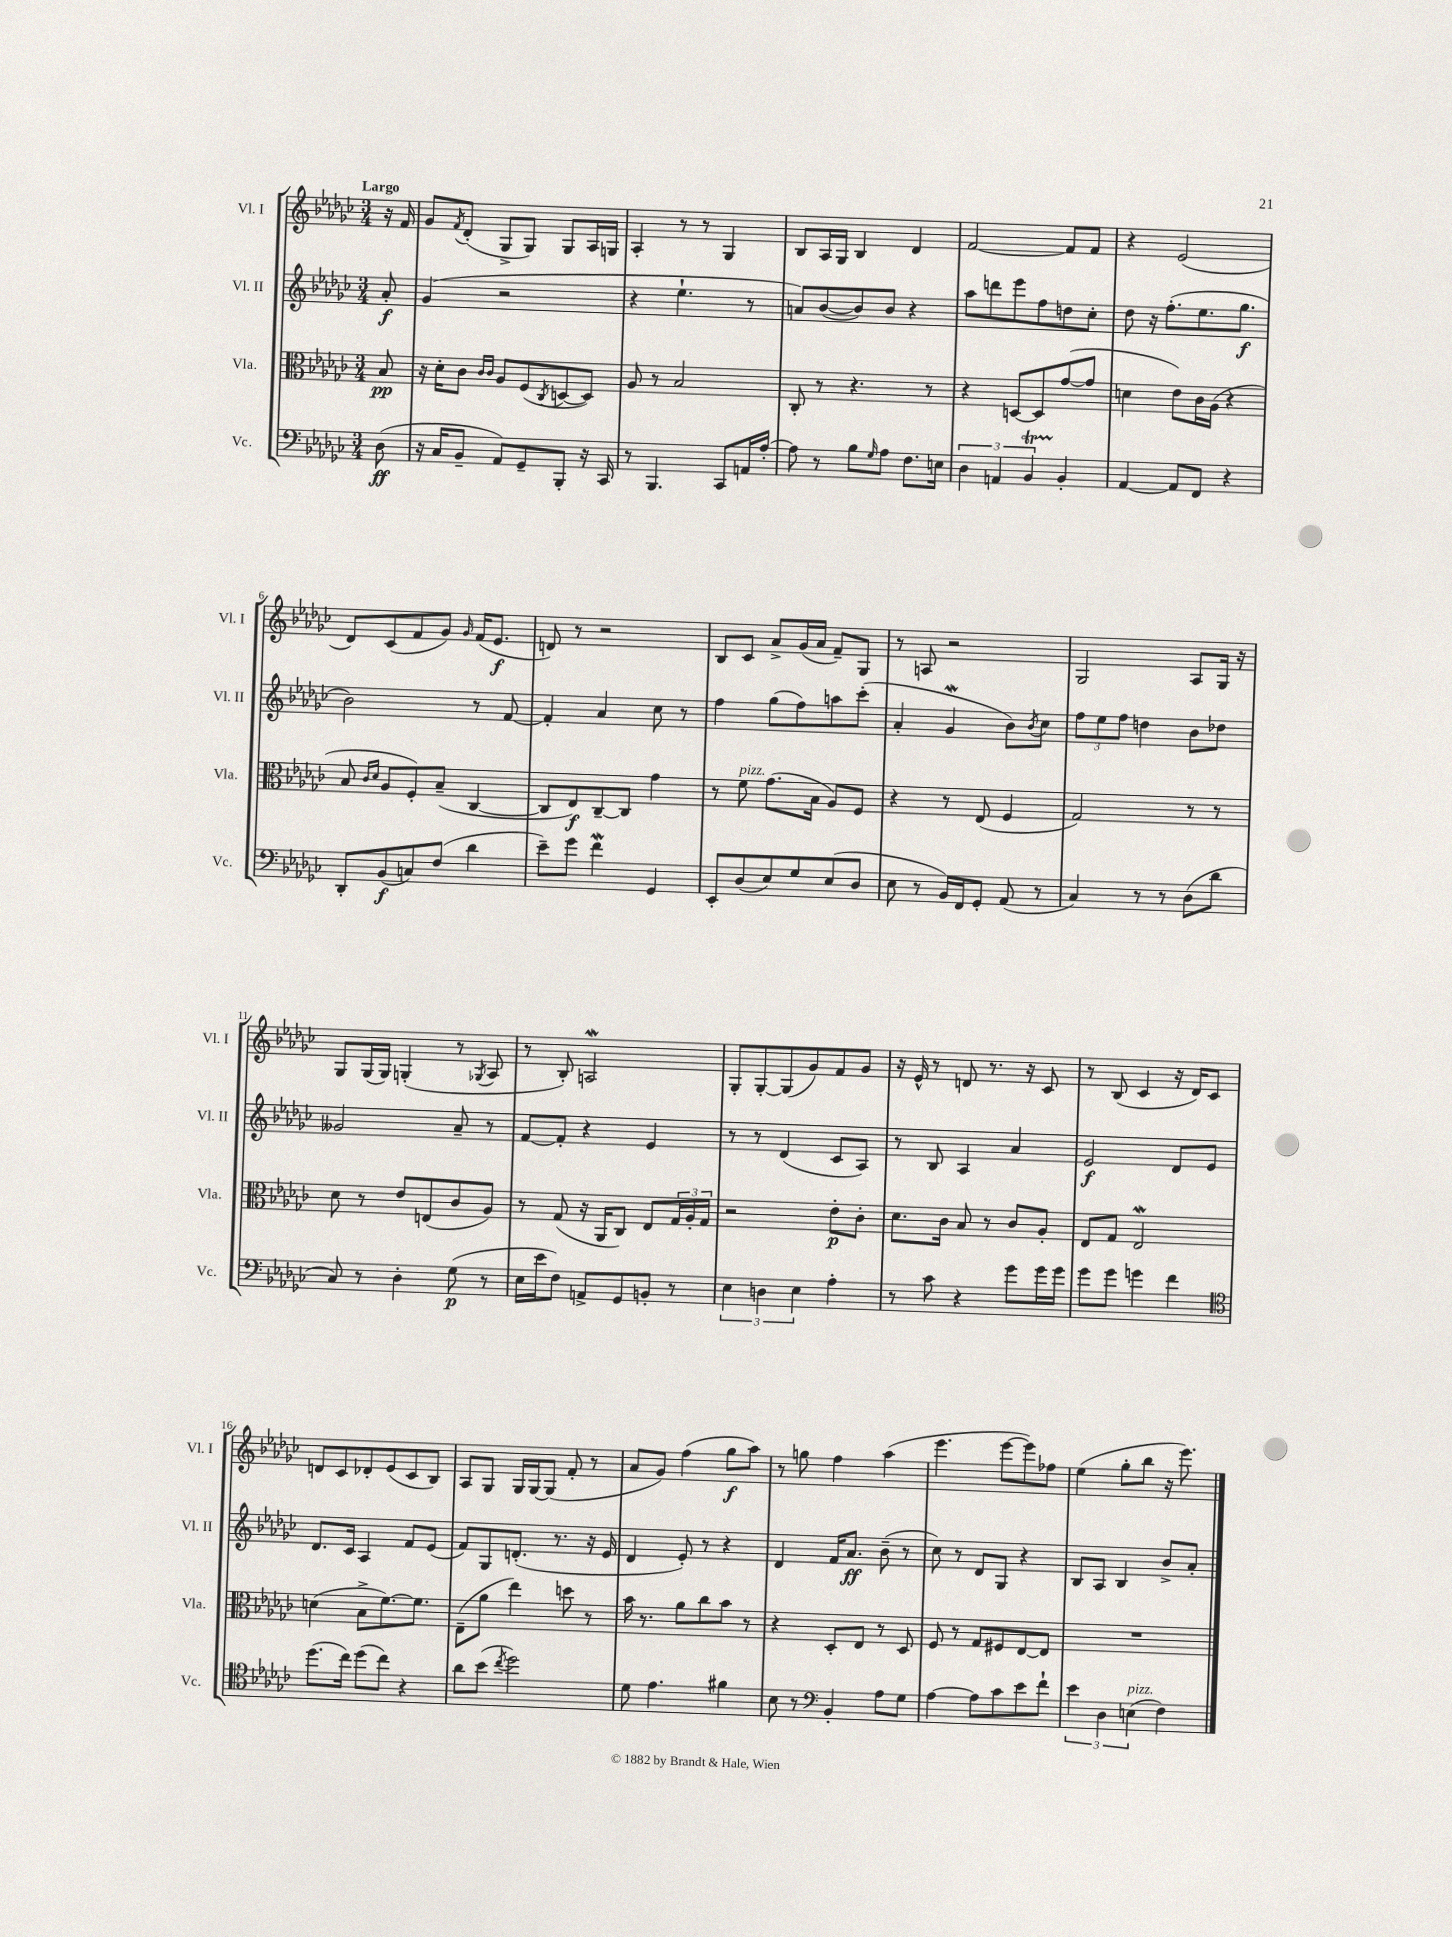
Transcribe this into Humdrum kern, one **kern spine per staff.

**kern	**dynam	**kern	**dynam	**kern	**dynam	**kern	**dynam
*part4	*part4	*part3	*part3	*part2	*part2	*part1	*part1
*staff4	*staff4	*staff3	*staff3	*staff2	*staff2	*staff1	*staff1
*I"Vc.	*	*I"Vla.	*	*I"Vl. II	*	*I"Vl. I	*
*I'Vc.	*	*I'Vla.	*	*I'Vl. II	*	*I'Vl. I	*
*clefF4	*	*clefC3	*	*clefG2	*	*clefG2	*
*k[b-e-a-d-g-c-]	*	*k[b-e-a-d-g-c-]	*	*k[b-e-a-d-g-c-]	*	*k[b-e-a-d-g-c-]	*
*M3/4	*	*M3/4	*	*M3/4	*	*M3/4	*
=	=	=	=	=	=	=	=
!	!	!	!	!	!	!LO:TX:a:B:t=Largo	!
(8D-\	ff	8B-/	pp	8a-'/	f	16r	.
.	.	.	.	.	.	16f/	.
=1	=1	=1	=1	=1	=1	=1	=1
16r	.	16r	.	(4g-/	.	8g-/L	.
16C-/KL	.	16d-'\KL	.	.	.	.	.
.	.	.	.	.	.	8qf/	.
8BB-~/J	.	8c-\J	.	.	.	(8d-'/J	.
.	.	16qqc-/LL	.	.	.	.	.
.	.	16qqc-/JJ	.	.	.	.	.
8AA-/L)	.	8A-/L	.	2r	.	8G-^/L	.
8GG-~/	.	(8F/	.	.	.	8G-/J)	.
.	.	8qC-/	.	.	.	.	.
8BBB-'/J	.	[8Dn/	.	.	.	8G-/L	.
16r	.	8D/J])	.	.	.	16A-/L	.
16CC-/	.	.	.	.	.	16Gn/JJ	.
=2	=2	=2	=2	=2	=2	=2	=2
8r	.	8A-/	.	4r	.	4A-'/	.
4.BBB-/	.	8r	.	.	.	.	.
.	.	2B-/	.	4.ee-`\	.	8r	.
.	.	.	.	.	.	8r	.
8CC-/L	.	.	.	.	.	4G-/	.
16AAn/L	.	.	.	8r	.	.	.
[16A-'/JJ	.	.	.	.	.	.	.
=3	=3	=3	=3	=3	=3	=3	=3
8A-\]	.	8C-'/	.	8an/L)	.	8B-/L	.
8r	.	8r	.	([8b-/	.	16A-/L	.
.	.	.	.	.	.	16G-/JJ	.
8B-\L	.	4.r	.	8b-/])	.	4B-/	.
16qqG-/	.	.	.	.	.	.	.
8A-\J	.	.	.	8b-/J	.	.	.
8.F\L	.	.	.	4r	.	4d-/	.
.	.	8r	.	.	.	.	.
16En\Jk	.	.	.	.	.	.	.
=4	=4	=4	=4	=4	=4	=4	=4
6D-\	.	4r	.	8aa-\L	.	[2f/	.
.	.	.	.	8dddn\	.	.	.
6AAn/	.	.	.	.	.	.	.
.	.	[8Dn/L	.	8eee-\	.	.	.
6BB-t/	.	.	.	.	.	.	.
.	.	8D/]	.	8ff\	.	.	.
4BB-'/	.	([8g-/	.	8ddn\	.	8f/L]	.
.	.	8g-/J]	.	8cc-'\J	.	8f/J	.
=5	=5	=5	=5	=5	=5	=5	=5
[4AA-/	.	4dn\	.	8dd-\	.	4r	.
.	.	.	.	16r	.	.	.
.	.	.	.	(8.ff'\L	.	.	.
8AA-/L]	.	8e-\L)	.	.	.	(2e-/	.
8FF/J	.	16c-\L	.	8.ee-\	.	.	.
.	.	(16A-\JJ	.	.	.	.	.
4r	.	4r	.	.	.	.	.
.	.	.	.	8.gg-\J	f	.	.
!!LO:LB:g=z
=6	=6	=6	=6	=6	=6	=6	=6
8DD-'/L	.	8B-/	.	2b-\)	.	8d-/L)	.
.	.	16qqc-/LL	.	.	.	.	.
.	.	16qqd-/JJ	.	.	.	.	.
(8BB-/	f	8A-/L	.	.	.	(8c-/	.
8Cn/)	.	8F'/)	.	.	.	8f/	.
(8F/J	.	(8B-~/J	.	.	.	8g-/J)	.
.	.	.	.	.	.	16qqg-/	.
4d-\	.	[4C-/	.	8r	.	(16f/KL	.
.	.	.	.	.	.	8.e-/J	f
.	.	.	.	[8f/	.	.	.
=7	=7	=7	=7	=7	=7	=7	=7
8e-~\L)	.	8C-/L]	.	4f'/]	.	8dn/)	.
8g-\J	.	8E-/)	f	.	.	8r	.
4fW\	.	[8C-~/	.	4a-/	.	2r	.
.	.	8C-/J]	.	.	.	.	.
4GG-/	.	4g-\	.	8cc-\	.	.	.
.	.	.	.	8r	.	.	.
=8	=8	=8	=8	=8	=8	=8	=8
8EE-'/L	.	8r	.	4ff\	.	8B-/L	.
!	!	!LO:TX:a:i:t=pizz.	!	!	!	!	!
(8D-/	.	8f\	.	.	.	8c-/J	.
8E-/)	.	(8.g-\L	.	(8gg-\L	.	8a-^/L	.
8G-/	.	.	.	8ff\)	.	(16g-/L	.
.	.	16B-\Jk	.	.	.	16a-/JJ	.
(8E-/	.	8A-/L)	.	8aan\	.	8f~/L)	.
8D-/J	.	8F/J	.	(8ccc-'\J	.	8G-/J	.
=9	=9	=9	=9	=9	=9	=9	=9
8E-\	.	4r	.	4a-'/	.	8r	.
8r	.	.	.	.	.	8An/	.
16BB-/LL)	.	8r	.	4g-w/	.	2r	.
16FF/J	.	.	.	.	.	.	.
8GG-'/J	.	(8E-/	.	.	.	.	.
(8AA-/	.	4F/	.	8b-\L)	.	.	.
.	.	.	.	8qb-/	.	.	.
8r	.	.	.	8cc-\J	.	.	.
=10	=10	=10	=10	=10	=10	=10	=10
4C-/)	.	2G-/)	.	12ff\L	.	2G-/	.
.	.	.	.	12ee-\	.	.	.
.	.	.	.	12ff\J	.	.	.
8r	.	.	.	4ddn\	.	.	.
8r	.	.	.	.	.	.	.
(8D-\L	.	8r	.	8b-\L	.	8A-/L	.
8d-\J	.	8r	.	8dd-X\J	.	16G-/Jk	.
.	.	.	.	.	.	16r	.
!!LO:LB:g=z
=11	=11	=11	=11	=11	=11	=11	=11
8C-/)	.	8d-\	.	2g--X/	.	8G-/L	.
8r	.	8r	.	.	.	(16G-/L	.
.	.	.	.	.	.	16G-/JJ)	.
4D-'\	.	8e-/L	.	.	.	(4Gn'/	.
.	.	(8En/	.	.	.	.	.
(8G-\	p	8c-/	.	8a-~/	.	8r	.
.	.	.	.	.	.	8qG-X/	.
8r	.	8A-/J)	.	8r	.	8A-/	.
=12	=12	=12	=12	=12	=12	=12	=12
16E-\LL	.	8r	.	[8f/L	.	8r	.
16e-\J	.	.	.	.	.	.	.
8F\J)	.	(8G-/	.	8f'/J]	.	8B-'/)	.
8AAn^/L	.	16r	.	4r	.	2AnW/	.
.	.	16AA-/KL	.	.	.	.	.
8GG-/	.	8C-/J)	.	.	.	.	.
8BBn'/J	.	8E-/L	.	4e-/	.	.	.
8r	.	24G-/L	.	.	.	.	.
.	.	24A-'/	.	.	.	.	.
.	.	24G-/JJ	.	.	.	.	.
=13	=13	=13	=13	=13	=13	=13	=13
6E-\	.	2r	.	8r	.	8G-'/L	.
.	.	.	.	8r	.	[8G-'/	.
6Dn\	.	.	.	.	.	.	.
.	.	.	.	(4d-/	.	(8G-/]	.
6E-\	.	.	.	.	.	.	.
.	.	.	.	.	.	8g-/)	.
4A-'\	.	8e-'\L	p	8c-/L	.	8f/	.
.	.	8c-'\J	.	8A-/J)	.	8g-/J	.
=14	=14	=14	=14	=14	=14	=14	=14
8r	.	8.d-\L	.	8r	.	16r	.
.	.	.	.	.	.	16e-^^/	.
8c-\	.	.	.	8B-/	.	8r	.
.	.	16c-\Jk	.	.	.	.	.
4r	.	8B-/	.	4A-/	.	8dn/	.
.	.	8r	.	.	.	8.r	.
8g-\L	.	8c-/L	.	4a-/	.	.	.
.	.	.	.	.	.	16r	.
16g-\L	.	8A-'/J	.	.	.	8c-/	.
16g-\JJ	.	.	.	.	.	.	.
=15	=15	=15	=15	=15	=15	=15	=15
8g-\L	.	8E-/L	.	2e-/	f	8r	.
8g-\J	.	8G-/J	.	.	.	(8B-/	.
4gn\	.	2E-W/	.	.	.	4c-/	.
4f\	.	.	.	8d-/L	.	16r	.
.	.	.	.	.	.	16d-/KL)	.
.	.	.	.	8e-/J	.	8c-/J	.
!!LO:LB:g=z
=16	=16	=16	=16	=16	=16	=16	=16
*clefC4	*	*	*	*	*	*	*
(8.dd-\L	.	(4dn\	.	8.d-/L	.	8dn/L	.
.	.	.	.	.	.	8c-/	.
16cc-\Jk)	.	.	.	16c-/Jk	.	.	.
(8dd-\L	.	8B-^\L	.	4A-/	.	8d-X'/	.
8cc-\J)	.	[8.f\)	.	.	.	(8e-/	.
4r	.	.	.	8f/L	.	8c-/	.
.	.	8.f\J]	.	.	.	.	.
.	.	.	.	(8e-/J	.	8B-/J)	.
=17	=17	=17	=17	=17	=17	=17	=17
8a-\L	.	(8E-~\L	.	8f/L)	.	8A-/L	.
(8b-\J	.	8a-\J	.	8G-/	.	8G-/J	.
8qcc-/	.	.	.	.	.	.	.
2dd-\)	.	4ee-\)	.	(8.dn'/J	.	16G-/LL	.
.	.	.	.	.	.	[16G-/J	.
.	.	.	.	.	.	(8G-/J]	.
.	.	.	.	8.r	.	.	.
.	.	8ddn\	.	.	.	8f'/	.
.	.	8r	.	16r	.	8r	.
.	.	.	.	16e-/	.	.	.
=18	=18	=18	=18	=18	=18	=18	=18
8d-\	.	16b-\	.	4d-/	.	8a-/L	.
.	.	8.r	.	.	.	.	.
4.e-\	.	.	.	.	.	8g-/J)	.
.	.	8a-\L	.	8e-'/)	.	(4ff\	.
.	.	8cc-\	.	8r	.	.	.
4f#X\	.	8b-\J	.	4r	.	8gg-\L	f
.	.	8r	.	.	.	8aa-\J)	.
=19	=19	=19	=19	=19	=19	=19	=19
8B-\	.	4r	.	4d-/	.	8r	.
8r	.	.	.	.	.	8ggn\	.
*clefF4	*	*	*	*	*	*	*
4BB-'/	.	8D-'/L	.	16f/KL	.	4ff\	.
.	.	.	.	8.a-/J	ff	.	.
.	.	8E-/J	.	.	.	.	.
8A-\L	.	8r	.	(8b-~\	.	(4aa-\	.
8G-\J	.	8D-/	.	8r	.	.	.
=20	=20	=20	=20	=20	=20	=20	=20
[4A-\	.	8F/	.	8cc-\)	.	4.eee-\	.
.	.	8r	.	8r	.	.	.
8A-\L]	.	8G-/L	.	8d-/L	.	.	.
8c-\	.	8F#X/	.	8G-/J	.	[8eee-\L	.
8e-\	.	[8E-/	.	4r	.	8eee-\])	.
8f`\J	.	8E-/J]	.	.	.	8ff-X\J	.
=21	=21	=21	=21	=21	=21	=21	=21
6e-\	.	2.r	.	8B-/L	.	(4ee-\	.
.	.	.	.	8A-/J	.	.	.
6D-\	.	.	.	.	.	.	.
.	.	.	.	4B-/	.	8gg-'\L	.
!LO:TX:a:i:t=pizz.	!	!	!	!	!	!	!
(6En\	.	.	.	.	.	.	.
.	.	.	.	.	.	8bb-\J	.
4F\)	.	.	.	8b-^/L	.	16r	.
.	.	.	.	.	.	8.eee-\)	.
.	.	.	.	8a-'/J	.	.	.
==	==	==	==	==	==	==	==
*-	*-	*-	*-	*-	*-	*-	*-
